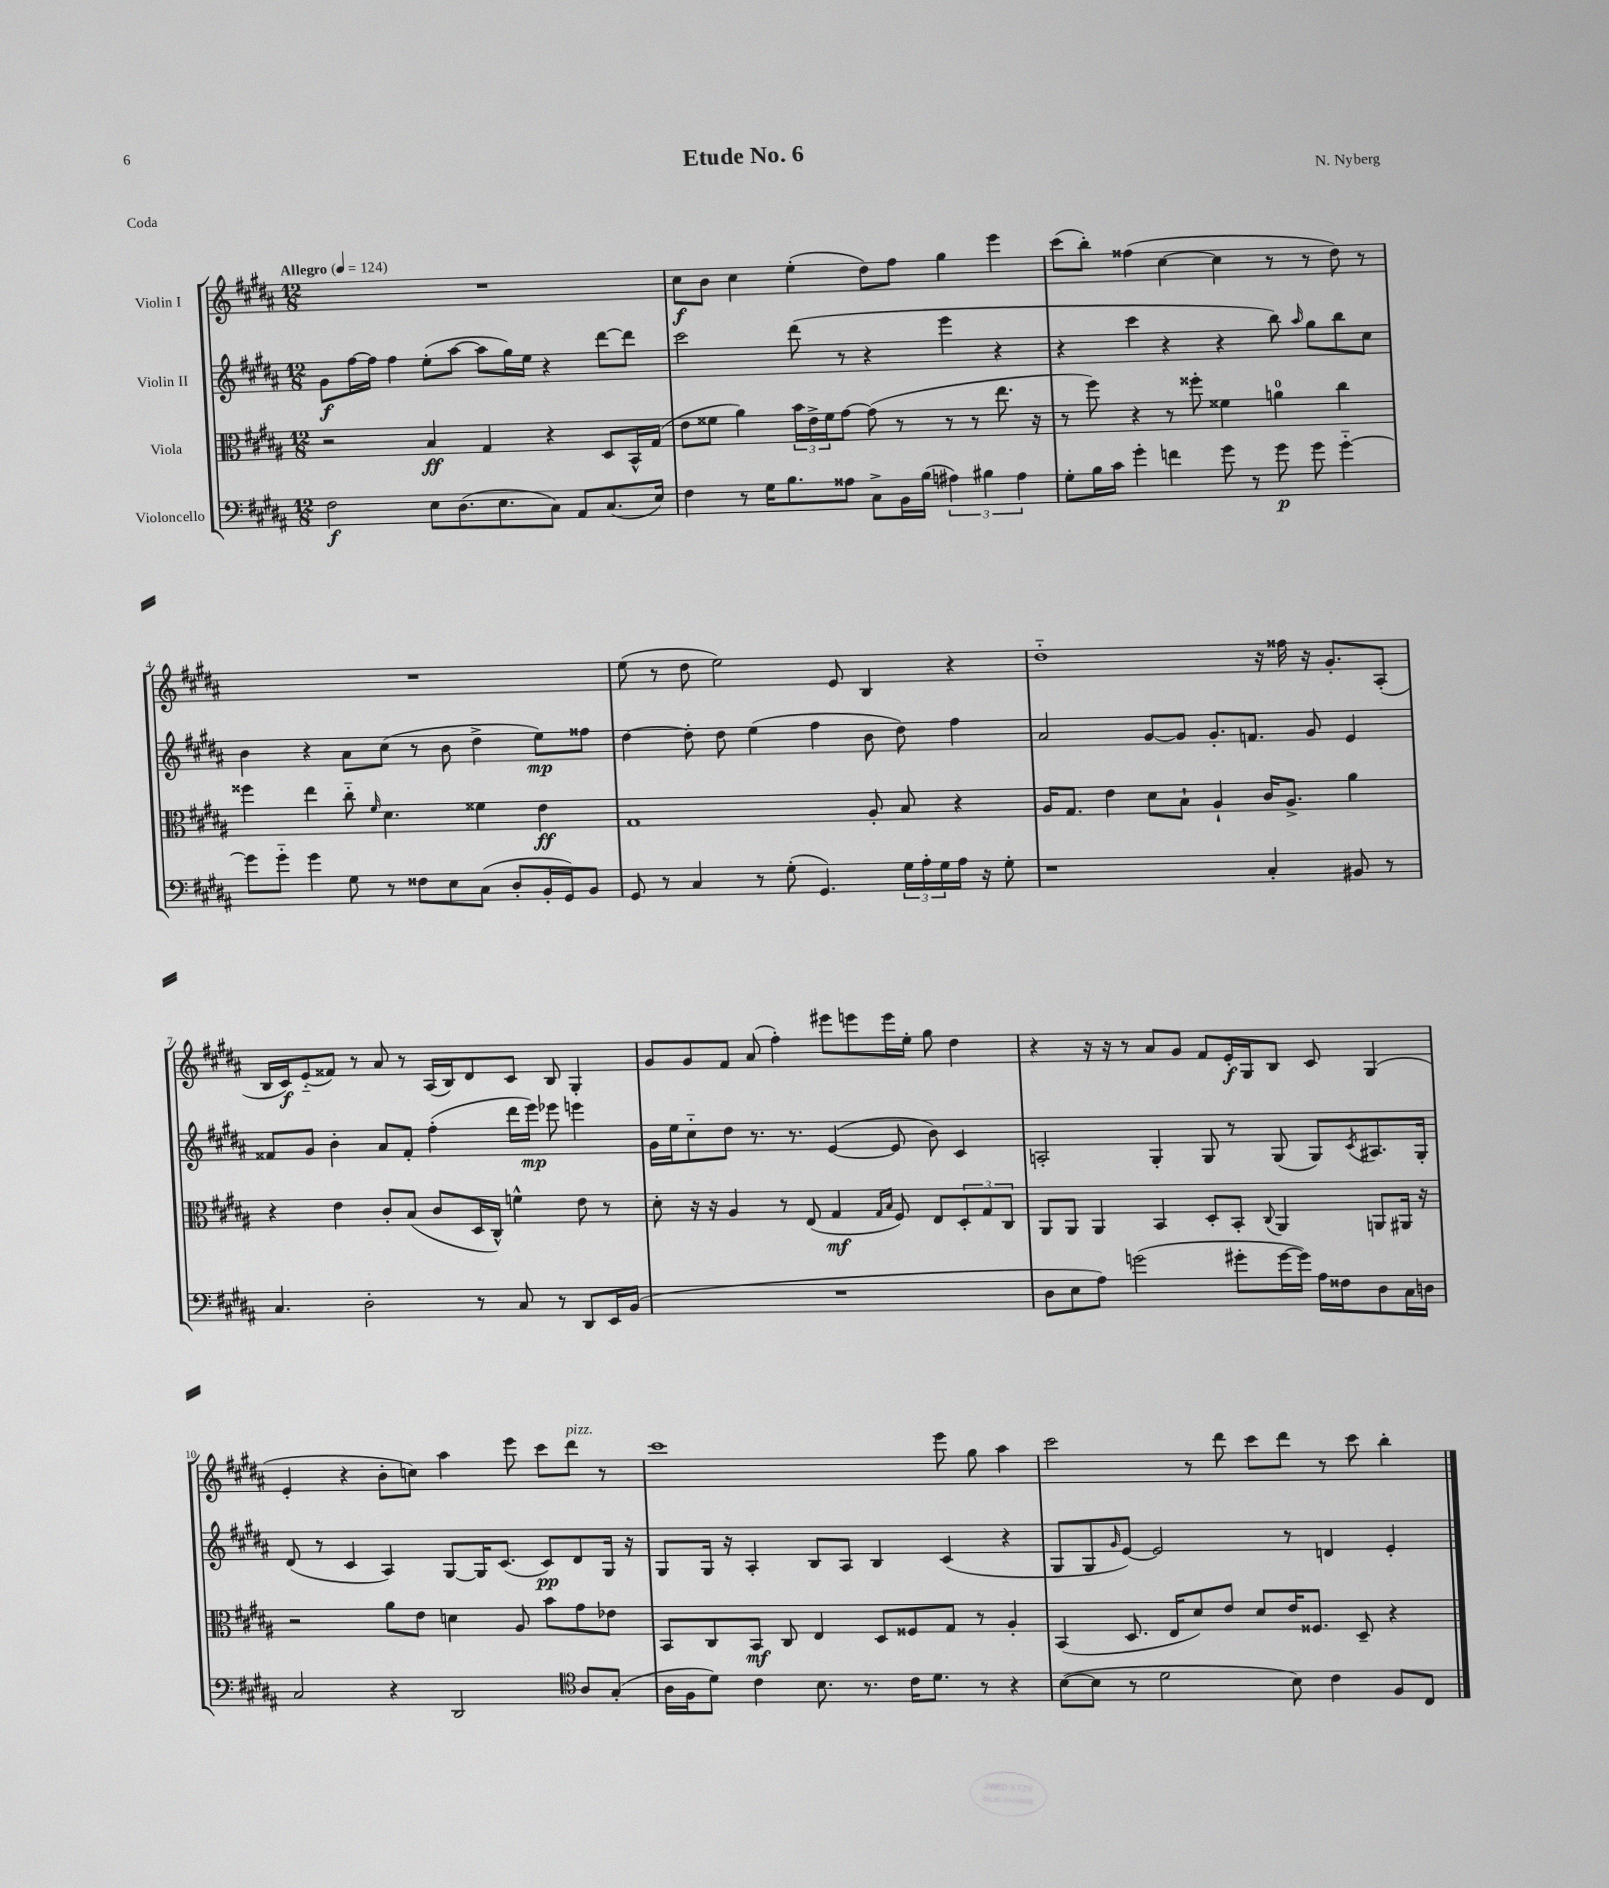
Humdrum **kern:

**kern	**kern	**kern	**kern
*staff4	*staff3	*staff2	*staff1
*clefF4	*clefC3	*clefG2	*clefG2
*k[f#c#g#d#a#]	*k[f#c#g#d#a#]	*k[f#c#g#d#a#]	*k[f#c#g#d#a#]
*M12/8	*M12/8	*M12/8	*M12/8
*MM124	*MM124	*MM124	*MM124
2F#	2r	8g#	1.r
.	.	[16ff#	.
.	.	16ff#]	.
.	.	4ff#	.
8E	4B	(8ee'	.
(8.D#	.	[8aa#	.
.	4G#	8aa#]	.
8.E	.	.	.
.	.	16gg#)	.
.	.	16ee	.
8C#)	4r	4r	.
8AA#	.	.	.
(8.C#	8D#	[8ddd#	.
.	16BB^^	8ddd#]	.
16E)	(16G#	.	.
=	=	=	=
4F#	8e	2ccc#	8cc#
.	8f##	.	8b
8r	4a#)	.	4cc#
16G#	.	.	.
8.B	.	.	.
.	24b	(8ddd#	(4ee'
.	24e^	.	.
.	24f##	.	.
8A##	[8g#	8r	.
8C#^	(8g#]	4r	8dd#)
16BB	8r	.	8ff#
(16B	.	.	.
6A#)	8r	4eee	4gg#
.	8r	.	.
6B#	.	.	.
.	8.ee	4r	4eee
6A#	.	.	.
.	16r	.	.
=	=	=	=
8G#'	8r	4r	(8ccc#
16B	8ff#)	.	8bb')
16c#	.	.	.
4g#'	4r	4ccc#	(4ff##
4f	8r	4r	[4cc#
.	8ff##'	.	.
8g#	4f##	4r	4cc#]
8r	.	.	.
8g#	4a	8bb)	8r
.	.	16qqaa#	.
8g#	.	8gg#	8r
[4g#'~	4cc#	8bb	8dd#)
.	.	8cc#	8r
=	=	=	=
8g#]	4ff##	4b	1.r
8g#'~	.	.	.
4g#	4ee	4r	.
8G#	8cc#'~	8a#	.
.	16qqf#	.	.
8r	4.d#	(8cc#	.
8F##	.	8r	.
8E	.	8b	.
(8C#	4f##	4dd#^	.
8D#'	.	.	.
16BB'	4e	8ee)	.
16GG#)	.	.	.
8BB	.	8ff##	.
=	=	=	=
8GG#	1G#	[4dd#	(8ee
8r	.	.	8r
4C#	.	8dd#']	8dd#
.	.	8dd#	2ee)
8r	.	(4ee	.
(8G#'	.	.	.
4.GG#)	.	4ff#	.
.	.	.	8e
.	8A#'	8b	4B
24G#	8B	8dd#)	.
24A#'	.	.	.
24G#	.	.	.
16A#	4r	4ff#	4r
16r	.	.	.
8G#'	.	.	.
=	=	=	=
1r	16A#	2a#	1dd#'~
.	8.G#	.	.
.	4e	.	.
.	8d#	[8g#	.
.	8B`	8g#]	.
.	4A#`	8.g#'	.
.	.	8.f	.
4C#'	16c#	.	16r
.	8.A#^	.	16ff##
.	.	8g#	16r
.	.	.	8.g#'
8BB#	4a#	4e	.
8r	.	.	(8A#'
=	=	=	=
4.C#	4r	8f##	16B
.	.	.	16c#)
.	.	8g#	(8e'~
.	4e	4b'	8f##)
2D#'	.	.	8r
.	8c#'	8a#	8a#
.	(8B	8f##'	8r
.	8c#	(4ff#'	(16A#
.	.	.	16B)
8r	16D#	.	8d#
.	16C#^^)	.	.
8C#	4f^^	16ddd#	8c#
.	.	16eee)	.
8r	.	8eee-	8B
8DD#	8e	4eee	4G#'
16EE	8r	.	.
(16BB	.	.	.
=	=	=	=
1.r	8d#'	16g#	8g#
.	.	16ee	.
.	16r	8cc#'~	8g#
.	16r	.	.
.	4A#	8dd#	8f#
.	.	8.r	(8a#
.	8r	.	4ff#')
.	.	8.r	.
.	(8E	.	.
.	4G#	([4e	8eee#
.	.	.	8eee
.	16qqG#	.	.
.	16qqB	.	.
.	8F#)	8e]	16eee
.	.	.	16ee'
.	8E	8b)	8gg#
.	12D#'	4c#	4dd#
.	12G#	.	.
.	12C#	.	.
=	=	=	=
8D#	8AA#	2A'	4r
8E	8AA#	.	.
8A#)	4AA#	.	16r
.	.	.	16r
(2g	.	.	8r
.	4BB	4G#'	8a#
.	.	.	8g#
.	8D#'	8G#	8f#
8g#'	8BB'	8r	16e'
.	.	.	16G#
.	8qqC#	.	.
[16g#	4AA#	(8G#	8B
16g#])	.	.	.
16A#	.	8G#)	8c#
16F##	.	.	.
.	.	8qc#	.
8D#	8AA	8.A#	(4G#
16C#	16AA#	.	.
16D	16r	16G#'	.
=	=	=	=
2C#	2r	(8d#	4e'
.	.	8r	.
.	.	4c#	4r
4r	8a#	4A#)	8b'
.	8e	.	8cc)
2DD#	4d	[8G#	4aa#
.	.	16G#]	.
.	.	(8.c#	.
.	8A#	.	8eee
.	8b	8c#)	8ccc#
*clefC4	*	*	*
8A#	8g#	8d#	8ddd#
(8G#'	8e-	16G#	8r
.	.	16r	.
=	=	=	=
16A#	8BB	8G#	1ccc#
16F#	.	.	.
8d#)	8C#	16G#	.
.	.	16r	.
4c#	8BB	4A#'	.
.	8C#	.	.
8.B	4E	8B	.
.	.	8A#	.
8.r	.	.	.
.	8D#	4B	.
16c#	8F##	.	.
8.d#	.	.	.
.	8G#	(4c#	8eee
8r	8r	.	8gg#
4r	4A#'	4r	4aa#
=	=	=	=
([8B	(4BB	8G#	2ccc#
8B]	.	8G#	.
.	.	16qqg#	.
8r	8.D#	[8e)	.
2d#	.	2e]	.
.	16E	.	.
.	8d#)	.	8r
.	8e	.	8ddd#
.	8d#	.	8ccc#
8B)	16e	8r	8ddd#
.	8.F##	.	.
4c#	.	4d	8r
.	8D#~	.	8ccc#
8F#	4r	4e'	4bb'
8C#	.	.	.
==	==	==	==
*-	*-	*-	*-
